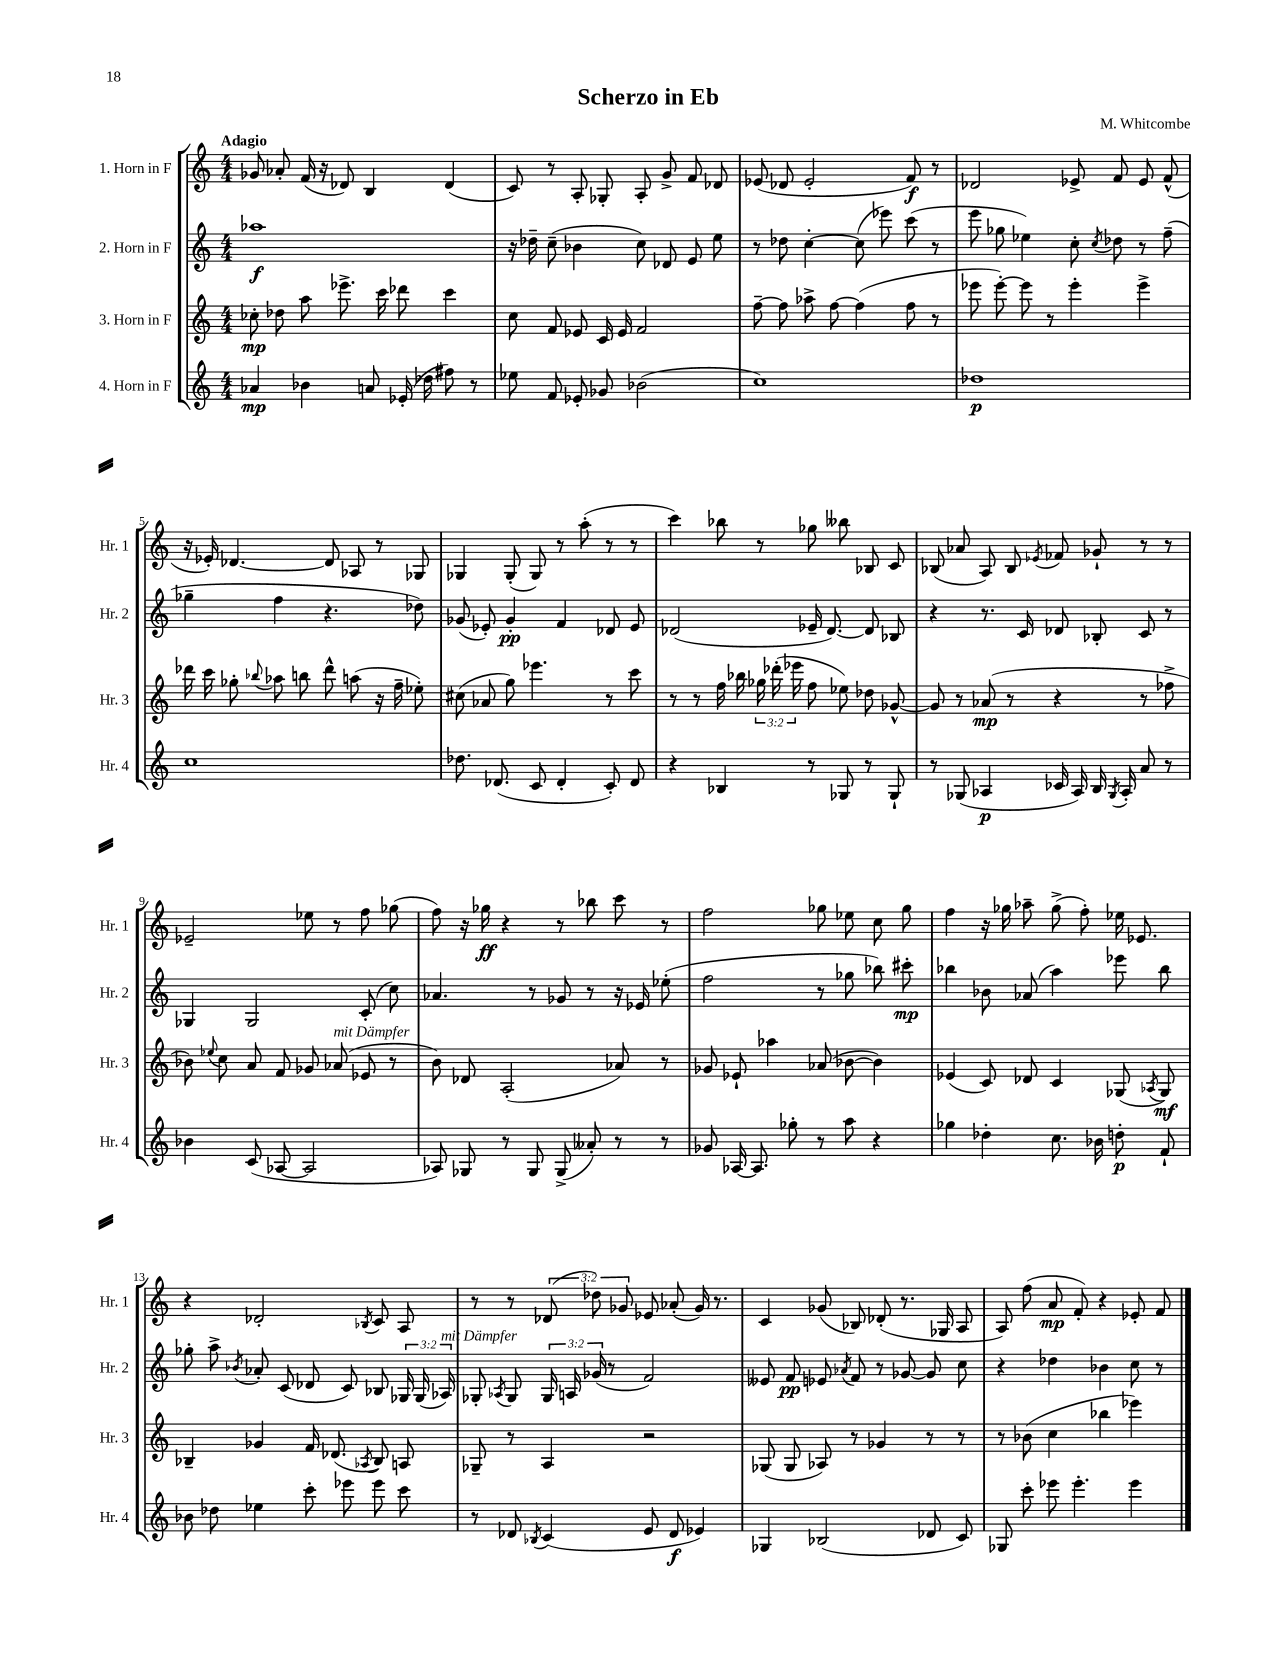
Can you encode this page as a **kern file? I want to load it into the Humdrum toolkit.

**kern	**kern	**kern	**kern
*staff4	*staff3	*staff2	*staff1
*clefG2	*clefG2	*clefG2	*clefG2
*k[]	*k[]	*k[]	*k[]
*M4/4	*M4/4	*M4/4	*M4/4
4a-/	8cc-'\	1aa-	8g-/
.	8dd-\	.	8a-'/
4b-\	8aa\	.	(16f/
.	.	.	16r
.	8.eee-^\	.	8d-/)
8a/	.	.	4B/
.	16ccc\	.	.
(16e-'/	8ddd-\	.	.
16dd-\	.	.	.
8ff#\)	4ccc\	.	(4d-/
8r	.	.	.
=	=	=	=
8ee-\	8cc\	16r	8c/)
.	.	16dd-~\	.
8f/	8f/	(8cc~\	8r
8e-'/	8e-/	4b-\	8A'/
8g-/	16c/	.	8G-'/
.	16e-/	.	.
(2b-\	2f/	8cc\)	8A'/
.	.	8d-/	8g^/
.	.	8e/	8f/
.	.	8ee\	8d-/
=	=	=	=
1cc)	[8ff~\	8r	(8e-/
.	8ff\]	8dd-\	8d-/
.	8aa-^\	[4cc'\	2e-'/
.	[8ff\	.	.
.	(4ff\]	(8cc\]	.
.	.	8eee-\)	.
.	8ff\	(8ccc\	8f/)
.	8r	8r	8r
=	=	=	=
1dd-	8eee-\	8eee\	2d-/
.	[8eee-'\)	8gg-\	.
.	8eee-\]	4ee-\)	.
.	8r	.	.
.	4eee-'\	8cc'\	8e-^/
.	.	8qcc/	.
.	.	8dd-\	8f/
.	4eee-^\	8r	8e-/
.	.	(8ff~\	(8f^^/
=	=	=	=
1cc	16ddd-\	4gg-~\	16r
.	16ccc\	.	16e-'/)
.	8gg-'\	.	[4.d-/
.	8qqbb-/	.	.
.	8aa-\	4ff\	.
.	8bb\	.	.
.	8ddd-^^\	4.r	8d-/]
.	(8aa\	.	8A-/
.	16r	.	8r
.	16ff~\	.	.
.	8ee-'\)	8dd-\)	8G-/
=	=	=	=
8.dd-\	(8cc#\	(8g-/	4G-/
.	8a-/	8e-'/)	.
(8.d-/	.	.	.
.	8gg\)	4g-'/	(8G-'/
8c/	4.eee-\	.	8G-/)
4d-'/	.	4f/	8r
.	.	.	(8aa'\
8c'/)	8r	8d-/	8r
8d-/	8ccc\	8e-/	8r
=	=	=	=
4r	8r	(2d-/	4ccc\)
.	8r	.	.
4B-/	16ff\	.	8bb-\
.	16bb-\	.	.
.	24gg-\	.	8r
.	(24ddd-'\	.	.
.	24eee-\	.	.
8r	8ff\	16e-~/	8gg-\
.	.	[8.d-/)	.
8G-/	8ee-\)	.	8bb--\
8r	8dd-\	8d-/]	8B-/
8G-`/	[8g-^^/	8B-/	8c/
=	=	=	=
8r	8g-/]	4r	(8B-/
(8G-/	8r	.	8a-/
4A-/	(8a-/	8.r	8A/)
.	8r	.	8B-/
.	.	16c/	.
.	.	.	8qe-/
16c-/	4r	8d-/	8f-/
16A-/)	.	.	.
16B/	.	8B-'/	8g-`/
8qG-/	.	.	.
16A-'/	.	.	.
8a/	8r	8c/	8r
8r	8ff-^\	8r	8r
=	=	=	=
4b-\	8b-\)	4G-/	2e-~/
.	8qqee-/	.	.
.	8cc\	.	.
(8c/	8a/	2G-/	.
[8A-/	8f/	.	.
2A-/]	8g-/	.	8ee-\
.	(8a-/	.	8r
.	8e-/	(8c'/	8ff\
.	8r	8cc\)	(8gg-\
=	=	=	=
8A-/)	8b\)	4.a-/	8ff\)
8G-/	8d-/	.	16r
.	.	.	16gg-\
8r	(2A'/	.	4r
8G-/	.	8r	.
(8G-^/	.	8g-/	8r
8a--'/)	.	8r	8bb-\
8r	8a-/)	16r	8ccc\
.	.	16e-/	.
8r	8r	(8ee-'\	8r
=	=	=	=
8g-/	8g-/	2ff\	2ff\
[16A-/	8e-`/	.	.
8.A-/]	.	.	.
.	4aa-\	.	.
8gg-'\	.	.	.
8r	(8a-/	8r	8gg-\
8aa\	[8b-\	8gg-\	8ee-\
4r	4b-\])	8bb-\)	8cc\
.	.	8ccc#'\	8gg-\
=	=	=	=
4gg-\	(4e-/	4bb-\	4ff\
4dd-'\	8c/)	8b-\	16r
.	.	.	16gg-\
.	8d-/	(8a-/	8aa-~\
8.cc\	4c/	4aa\)	(8gg-^\
.	.	.	8ff'\)
16b-\	.	.	.
8dd'\	(8G-/	8eee-\	16ee-\
.	.	.	8.e-/
.	8qA-/	.	.
8f`/	8G-/)	8bb-\	.
=	=	=	=
8b-\	4B-~/	8gg-'\	4r
8dd-\	.	8aa^\	.
.	.	8qb-/	.
4ee-\	4g-/	8a-'/	2d-'/
.	.	(8c/	.
8ccc'\	16f/	8d-/	.
.	(8.d-/	.	.
8eee-\	.	8c/)	.
.	8qA-/	.	8qB-/
8eee-\	8B-/)	8B-/	8c/
8ccc\	8A/	24G-/	8A/
.	.	(24G-/	.
.	.	24A-/)	.
=	=	=	=
8r	8G-~/	8G-'/	8r
.	.	8qA-/	.
8d-/	8r	8G-/	8r
8qB-/	.	.	.
(4c/	4A/	24G-/	(12d-/
.	.	24A/	.
.	.	(24g-/	12dd-\)
.	.	8r	.
.	.	.	12g-/
8e/	2r	2f/)	8e-/
8d-/	.	.	(8a-'/
4e-/)	.	.	16g-/)
.	.	.	8.r
=	=	=	=
4G-/	(8G-/	8e--/	4c/
.	8G-/	8f/	.
(2B-/	8A-/)	8e-/	(8g-/
.	.	8qa-/	.
.	8r	8f/	8B-/)
.	4g-/	8r	(8d-'/
.	.	[8g-/	8.r
8d-/	8r	8g-/]	.
.	.	.	16G-/
8c/)	8r	8cc\	8A/
=	=	=	=
8G-/	8r	4r	8A/)
8ccc'\	(8b-\	.	(8ff\
8eee-\	4cc\	4dd-\	8a/
4.eee-'\	.	.	8f'/)
.	4bb-\	4b-\	4r
4eee-\	4eee-\)	8cc\	8e-'/
.	.	8r	8f/
==	==	==	==
*-	*-	*-	*-
